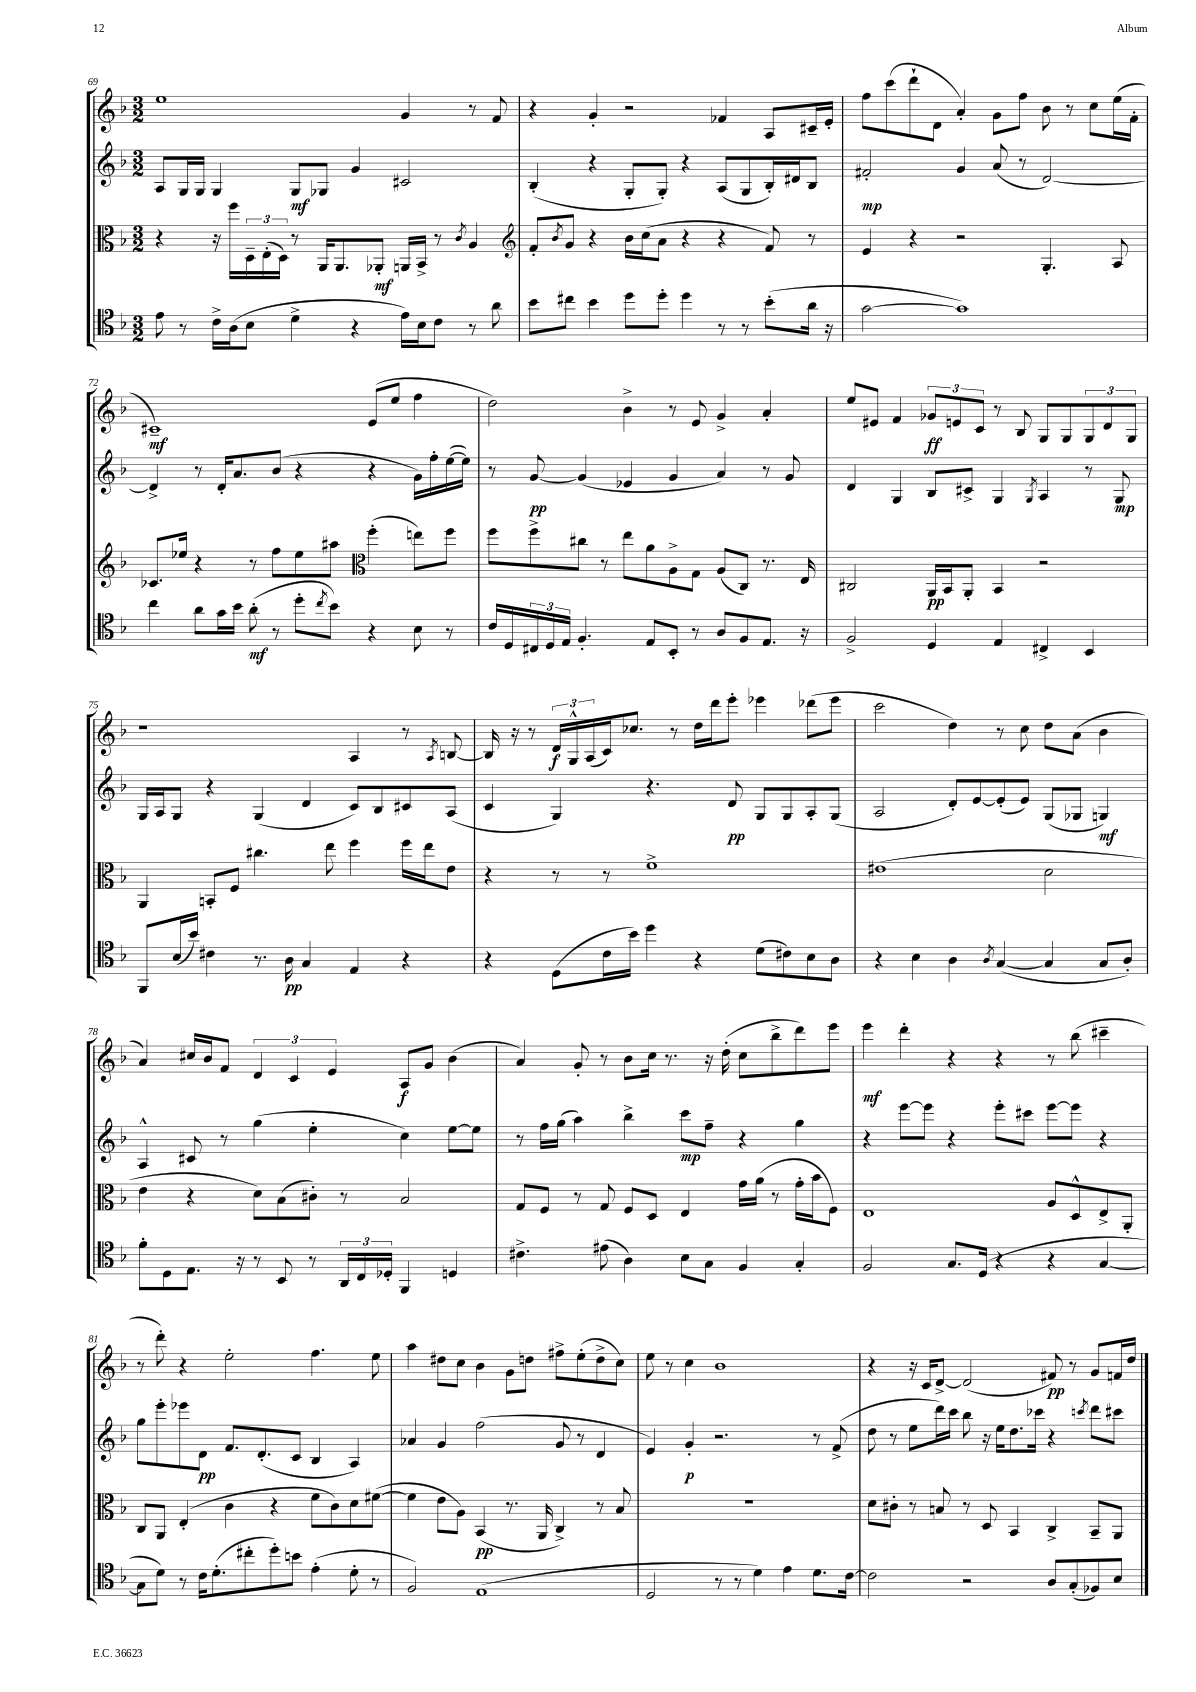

**kern	**kern	**kern	**kern
*staff4	*staff3	*staff2	*staff1
*clefC4	*clefC3	*clefG2	*clefG2
*k[b-]	*k[b-]	*k[b-]	*k[b-]
*M3/2	*M3/2	*M3/2	*M3/2
8e\	4r	8A/L	1ee
8r	.	16G/L	.
.	.	16G/JJ	.
16c^\LL	16r	4G/	.
(16A\J	16ff\LL	.	.
8B-\J	24D~\	.	.
.	(24E'\	.	.
.	24D\JJ)	.	.
4d^\	8r	8G/L	.
.	16AA/LK	8G-/J	.
.	8.AA/	.	.
4r	.	4g/	.
.	8AA-'/J	.	.
16e\LL)	16AA/LL	2c#/	4g/
16B-\J	16BB-^/JJ	.	.
8c\J	8r	.	.
.	8qc/	.	.
8r	4A/	.	8r
8a\	.	.	8f/
=	=	=	=
*	*clefG2	*	*
8b-\L	8f'/L	(4B-'/	4r
.	8qb-/	.	.
8cc#\J	8g/J	.	.
4b-\	4r	4r	4g'/
8dd\L	16b-\LL	8G'/L	2r
.	(16cc\J	.	.
8dd'\J	8a\J	8G'/J)	.
4dd\	4r	4r	.
8r	4r	(8A/L	4f-/
8r	.	8G/	.
(8b-'\L	8f/)	16B-'/L)	8A/L
.	.	16d#/J	.
16a\Jk	8r	8B-/J	16c#~/L
16r	.	.	16e'/JJ
=	=	=	=
[2g\	4e/	2f#'/	8ff\L
.	.	.	(8ccc\
.	4r	.	8ddd`\
.	.	.	8d\J
1g])	2r	4g/	4a'/)
.	.	(8a/	8g\L
.	.	8r	8ff\J
.	4.G'/	[2d/)	8b-\
.	.	.	8r
.	.	.	8cc\L
.	8A/	.	(16ee\L
.	.	.	16f'\JJ
=	=	=	=
4cc\	8.c-/L	4d^/]	1c#~)
.	16ee-/Jk	.	.
8a\L	4r	8r	.
16g\L	.	16d'/LK	.
16b-\JJ	.	8.a/	.
(8a'\	8r	.	.
8r	8ff\L	(8b-/J	.
8dd'\L	8ee-\	4r	.
8qcc/	.	.	.
8b-\J)	8aa#\J	.	.
*	*clefC3	*	*
4r	(4ff'\	4r	(8e/L
.	.	.	8ee/J
8B-\	8ee\L)	16g\LL)	4ff\
.	.	16ff'\	.
8r	8ff\J	([16ee\	.
.	.	16ee\]JJ)	.
=	=	=	=
16c/LL	8ff\L	8r	2dd\)
16D/	.	.	.
24C#/	8ff^\	[8g/	.
24D/	.	.	.
24E/JJ	.	.	.
4.F'/	8cc#\J	(4g/]	.
.	8r	.	.
.	8ee\L	4e-/	4b-^\
8E/L	8a\	.	.
8BB-'/J	8A^\	4g/	8r
8r	8G\J	.	8e/
8A/L	(8A/L	4a/)	4g^/
8F/	8C/J)	.	.
8.E/J	8.r	8r	4a'/
.	.	8g/	.
16r	16E/	.	.
=	=	=	=
2F^/	2C#/	4d/	8ee/L
.	.	.	8e#/J
.	.	4G/	4f/
4D/	16AA/LL	8B-/L	12g-/L
.	16BB-/J	.	.
.	.	.	12e/
.	8AA'/J	8c#^/J	.
.	.	.	12c/J
4E/	4BB-/	4G/	8r
.	.	.	8B-/
.	.	8qG/	.
4C#^/	2r	4A/	8G/L
.	.	.	8G/
4BB-/	.	8r	12G/
.	.	.	12d/
.	.	8G/	.
.	.	.	12G/J
=	=	=	=
8FF/L	4AA/	16G/LL	1r
.	.	16A/J	.
(16B-/L	.	8G/J	.
16b-/JJ)	.	.	.
4c#\	8BB'/L	4r	.
.	8F/J	.	.
8.r	4.cc#\	(4G/	.
16A\	.	.	.
4G/	.	4d/	.
.	8ee\	.	.
4E/	4ff\	8c/L)	4A/
.	.	8B-/	.
4r	16ff\LL	8c#/	8r
.	16ee\J	.	.
.	.	.	8qA/
.	8e\J	(8A/J	[8B/
=	=	=	=
4r	4r	4c/	16B/]
.	.	.	16r
.	.	.	8r
(8D\L	8r	4G/)	24d/LL
.	.	.	24G^^/
.	.	.	(24A/
16c\L	8r	.	16c/J)
16b-\JJ)	.	.	8.cc-/J
4dd\	1f^	4.r	.
.	.	.	8r
4r	.	.	16dd\LL
.	.	.	16ddd\J
.	.	8d/	8eee'\J
(8d\L	.	8G/L	4eee-\
8c#\)	.	8G/	.
8B-\	.	8A'/	(8ddd-\L
8A\J	.	(8G/J	8eee-\J
=	=	=	=
4r	(1e#	2A/	2ccc\
4B-\	.	.	.
4A\	.	8d'/L)	4dd\)
.	.	[8e/	.
8qA/	.	.	.
([4G/	.	(8e'/]	8r
.	.	8e/J)	8cc\
4G/]	2d\	(8G/L	8dd\L
.	.	8G-/J	(8a\J
8G/L	.	4G/)	4b-\
8A'/J)	.	.	.
=	=	=	=
8f'\L	4e\	4A^^/	4a/)
8D\	.	.	.
8.E\J	4r	8c#/	16cc#/LL
.	.	.	16b-/J
.	.	8r	8f/J
16r	.	.	.
8r	8d\L)	(4gg\	6d/
8BB-/	(8B-\	.	.
.	.	.	6c/
8r	8c#'\J)	4ee'\	.
.	.	.	6e/
24AA/LL	8r	.	.
24C/	.	.	.
24D-'/JJ	.	.	.
4FF/	2B-/	4cc\)	8A/L
.	.	.	8g/J
4D/	.	[8ee\L	(4b-\
.	.	8ee\]J	.
=	=	=	=
4.c#^\	8G/L	8r	4a/)
.	8F/J	16ff\LL	.
.	.	(16gg\JJ	.
.	8r	4aa\)	8g'/
(8e#\	8G/	.	8r
4A\)	8F/L	4bb-^\	8b-\L
.	8D/J	.	16cc\Jk
.	.	.	8.r
8B-\L	4E/	8ccc\L	.
8G\J	.	8ff~\J	16r
.	.	.	(16dd'\
4F/	16g\LL	4r	8cc\L
.	(16a\JJ	.	.
.	8r	.	8bb-^\
4G'/	16g'\LL	4gg\	8ddd\)
.	16b-\J	.	.
.	8F\J)	.	8eee\J
=	=	=	=
2F/	1E	4r	4eee\
.	.	[8eee\L	4ddd'\
.	.	8eee\]J	.
8.G/L	.	4r	4r
(16D/Jk	.	.	.
4r	.	8eee'\L	4r
.	.	8ccc#\J	.
4r	8A/L	[8eee\L	8r
.	8D^^/	8eee\]J	(8bb-\
[4G/	8E^/	4r	4ccc#~\
.	8AA'/J	.	.
=	=	=	=
8G\]L	8C/L	8gg\L	8r
8d\J)	8AA/J	8eee'\	8ddd'\)
8r	(4E'/	8eee-\	4r
16c\LK	.	8d\J	.
(8.d'\	.	.	.
.	4c\	8.f/L	2ee'\
8cc#'\	.	.	.
.	.	(8.d'/	.
8dd'\)	4r	.	.
8b\J	.	8c/J	.
(4e'\	8f\L	4B-/	4.ff\
.	8c\)	.	.
8d'\	8d\	4A/)	.
8r	([8f#\J	.	8ee\
=	=	=	=
2F/)	4f#\]	4a-/	4aa\
.	8e\L	4g/	8dd#\L
.	8A\J)	.	8cc\J
(1E	(4BB-/	(2ff\	4b-\
.	8.r	.	8g\L
.	.	.	8dd\J
.	16AA/	.	.
.	4C^/)	8g/	8ff#^\L
.	.	8r	(8ee'\
.	8r	4d/	8dd^\
.	8B-/	.	8cc\J)
=	=	=	=
2D/	1.r	4e/)	8ee\
.	.	.	8r
.	.	4g'/	4cc\
8r	.	2.r	1b-
8r	.	.	.
4d\)	.	.	.
4e\	.	.	.
8.d\L	.	8r	.
.	.	(8f^/	.
[16c\Jk	.	.	.
=	=	=	=
2c\]	8d\L	8dd\	4r
.	8c#'\J	8r	.
.	8r	8ee\L	16r
.	.	.	16c/LK
.	8B/	16ddd\L)	[8d^/J
.	.	16ccc\JJ	.
2r	8r	8bb-\	(2d/]
.	8D/	16r	.
.	.	16ee\LK	.
.	4BB-/	8.dd\	.
.	.	16ccc-\Jk	.
8A/L	4C^/	4r	8f#/)
(8G'/	.	.	8r
.	.	8qccc/	.
8F-/)	8BB-~/L	8ddd\L	8g/L
8B-/J	8AA/J	8ccc#\J	16f/L
.	.	.	16dd/JJ
==	==	==	==
*-	*-	*-	*-
